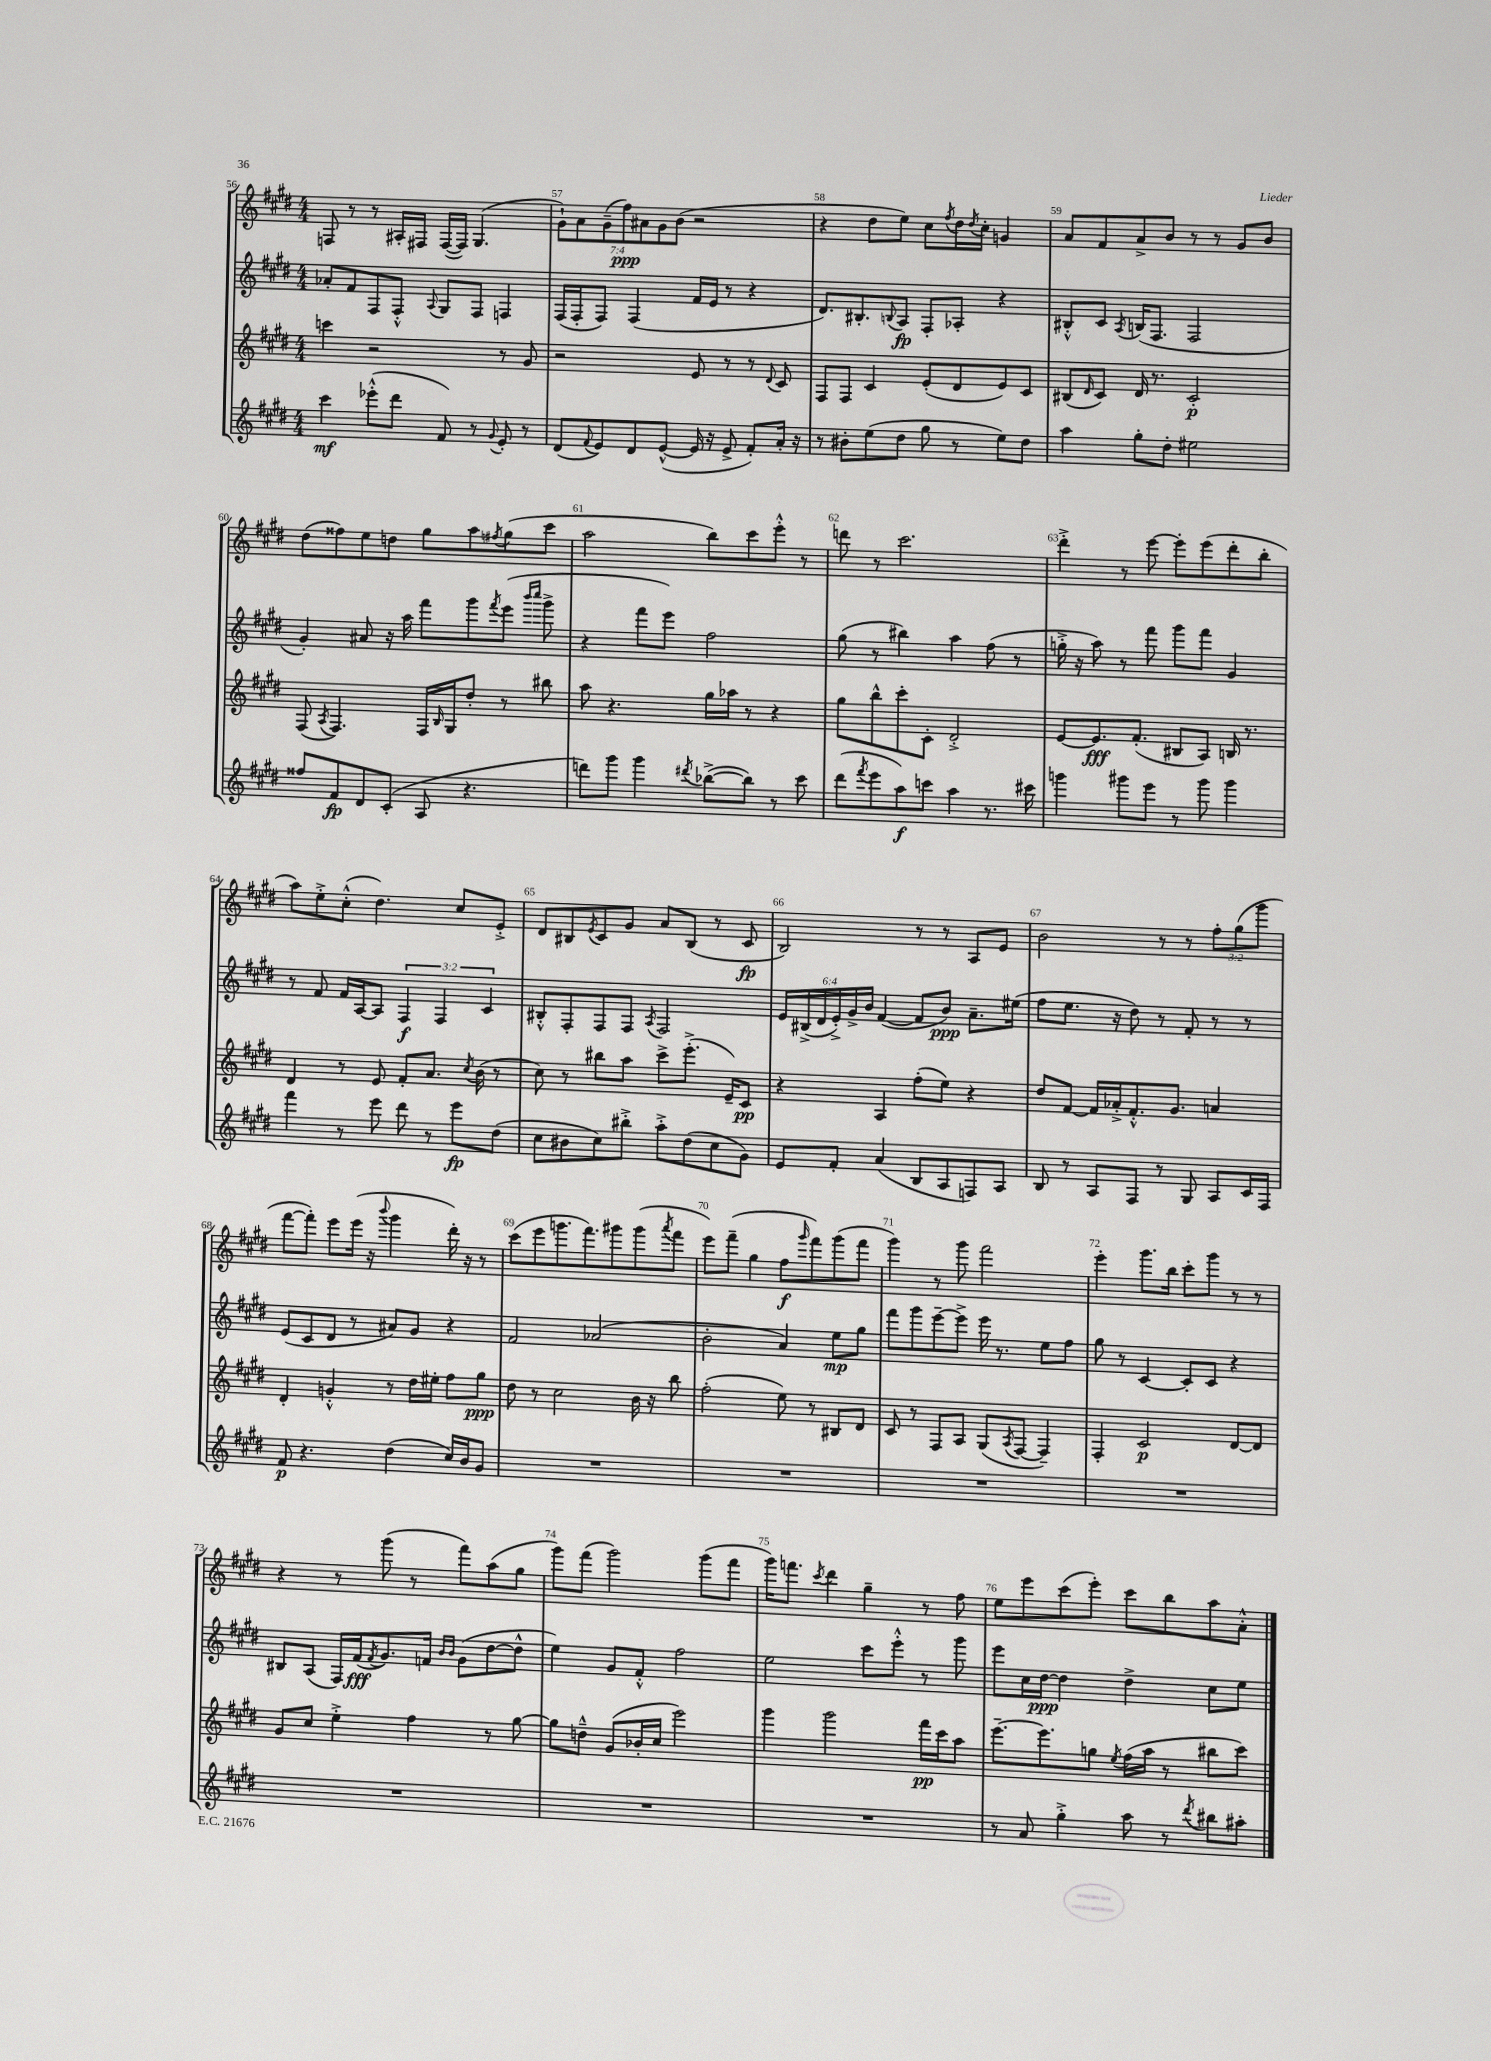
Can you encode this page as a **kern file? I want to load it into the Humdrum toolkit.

**kern	**kern	**kern	**kern
*staff4	*staff3	*staff2	*staff1
*clefG2	*clefG2	*clefG2	*clefG2
*k[f#c#g#d#]	*k[f#c#g#d#]	*k[f#c#g#d#]	*k[f#c#g#d#]
*M4/4	*M4/4	*M4/4	*M4/4
4ccc#	4ccc	8a-'	8F
.	.	8f#	8r
(8eee-'^^	2r	8F#	8r
8ddd#	.	8F#'^^	16A#'
.	.	.	16F#
.	.	8qqA	.
8f#)	.	8G#	([16F#
.	.	.	16F#])
8r	.	8F#	(4.G#
8qqg#	.	.	.
8e'	8r	4F	.
8r	8g#	.	.
=	=	=	=
(8d#	2r	(16F#	14g#`)
.	.	16F#'	.
.	.	.	14a
8qqf#	.	.	.
8e)	.	8F#)	.
.	.	.	(14g#~
.	.	.	14ff#)
8d#	.	(4F#	.
.	.	.	14a#
.	.	.	14g#
([8e^^	.	.	.
.	.	.	(14b
16e]	8e	16f#	2r
16r	.	16e	.
8e^	8r	8r	.
8f#')	8r	4r	.
.	8qqd#	.	.
16a'	8c#	.	.
16r	.	.	.
=	=	=	=
8r	8F#	8.d#)	4r
8b#'	8F#	.	.
.	.	8.B#'	.
(8ee	4c#	.	8dd#
.	.	8qqB	.
8dd#	.	8A	8ee)
8gg#	(8e'	8F#'	8cc#
.	.	.	8qff#
8r	8d#	8A-'	16dd#
.	.	.	8qdd#
.	.	.	16cc#'
8ee)	8e)	4r	4g
8dd#	8c#	.	.
=	=	=	=
4aa	(8B#	8B#'^^	8a
.	16qqd#	.	.
.	8c#)	8c#	8f#
.	.	8qA	.
8gg#'	16d#	(16B	8a^
.	8.r	8.F#	.
8dd#'	.	.	8b
2ee#	2c#'	2F#	8r
.	.	.	8r
.	.	.	8g#
.	.	.	8b
=	=	=	=
8ff##	(8F#	4g#')	(8dd#
.	8qA	.	.
8f#	4.F#)	.	8ff##)
8d#	.	8a#	8ee
(8c#'	.	16r	8dd
.	.	16aa	.
8A	16F#	8fff#	8gg#
.	16qqB	.	.
.	16G#	.	.
4.r	8dd#'	8ggg#	8aa
.	.	8qfff#	8qff#
.	8r	(8eee	(8gg#
.	.	16qqbbb	.
.	.	16qqcccc#	.
.	8bb#	8ggg#^	8ccc#
=	=	=	=
8ddd)	8aa	4r	2aa
8ggg#	4.r	.	.
4ggg#	.	8fff#	.
.	.	8eee)	.
8qddd#	.	.	.
([8bb-^	16gg#	2ff#	8bb)
.	16aa-	.	.
8bb-])	8r	.	8ccc#
8r	4r	.	8eee'^^
8ccc#	.	.	8r
=	=	=	=
(8ddd#	8gg#	(8gg#	8ddd
8qfff#	.	.	.
8eee	8bb^^	8r	8r
8aa)	8ccc#'	4bb#)	2.ccc#
8ccc	8c#'	.	.
4aa	2d#'^	4aa	.
8.r	.	(8ff#	.
.	.	8r	.
16ccc#	.	.	.
=	=	=	=
4ggg	[8e	16gg'^	4ddd#'^
.	.	16r	.
.	8.e]	8aa)	.
8ggg#	.	8r	8r
.	(8.f#'	.	.
8eee	.	8fff#	[8eee
8r	8B#	8ggg#	8eee']
8ggg#	8A)	8fff#	(8eee
4ggg#	16B	4g#	8ddd#'
.	8.r	.	.
.	.	.	8bb'
=	=	=	=
4fff#	4d#	8r	8aa)
.	.	8f#	8ee'^
8r	8r	16f#	(8cc#'^^
.	.	[16A	.
8eee	8e	8A]	4.dd#)
8ddd#	8f#'	6F#	.
8r	8.a	.	.
.	.	6F#	.
8eee	.	.	8cc#
.	8qcc#	.	.
.	(16b	.	.
.	.	6c#	.
(8dd#	8r	.	8e'^
=	=	=	=
8cc#	8cc#)	8B#'^^	8d#
8b#	8r	8F#'	8B#
.	.	.	8qe
8cc#)	8bb#	8F#	8c#
8bb#'^	8aa	8F#	8g#
.	.	8qA	.
8aa'^	8ccc#^	2F#	8a
(8dd#	(8.eee'^	.	(8B#
8cc#	.	.	8r
.	16e~)	.	.
8g#)	8c#	.	8c#
=	=	=	=
8e	4r	24e	2B)
.	.	(24B#^	.
.	.	24d#	.
8f#'	.	24e'^)	.
.	.	24g#^	.
.	.	24b	.
(4a	4A	([4f#	.
8B	(8ff#'	8f#]	8r
8A	8ee)	8b)	8r
8F)	4r	8.a~	8A
8A	.	.	8e
.	.	(16ee#	.
=	=	=	=
8B	8dd#	8ff#	2b
8r	[8f#	8.ee	.
8A	16f#]	.	.
.	16a-'^	16r	.
8F#	8.f#'^^	8dd#)	.
8r	.	8r	8r
.	8.g#	.	.
8G#	.	8f#'	8r
8A	4a	8r	12ff#'
.	.	.	(12gg#
16c#	.	8r	.
.	.	.	12ggg#
16F#	.	.	.
=	=	=	=
8f#	4d#'	(8e	[8fff#
4.r	.	8c#	8fff#'])
.	4g'^^	8d#	8eee
.	.	8r	(16eee
.	.	.	16r
.	.	.	8qqbbb
(4dd#	8r	8a#)	4ggg#
.	16dd#	8g#	.
.	16ee#'	.	.
16cc#)	8ff#	4r	16ddd#')
16b	.	.	16r
8g#	8gg#	.	8r
=	=	=	=
1r	8dd#	2f#	(8ccc#
.	8r	.	8eee
.	2cc#	.	8.ggg
.	.	.	8.fff#)
.	.	(2a-	.
.	.	.	8ggg#
.	16b	.	(8ggg#
.	16r	.	.
.	.	.	8qaaa
.	8bb	.	8fff#
=	=	=	=
1r	(2ff#'	2b'	8eee)
.	.	.	(8fff#~
.	.	.	4gg#
.	8ee)	4a)	8ff#
.	.	.	16qqggg#
.	8r	.	8fff#)
.	8B#	8ee	(8ggg#
.	8d#	8gg#	8fff#
=	=	=	=
1r	8c#	8fff#	4ggg#)
.	8r	8ggg#	.
.	8F#	[8eee~	8r
.	8A	8eee^]	8ggg#
.	(8G#	16eee	2fff#
.	.	8.r	.
.	8qA	.	.
.	[8F#	.	.
.	4F#~])	8ee	.
.	.	8ff#	.
=	=	=	=
1r	4F#'	8gg#	4eee'
.	.	8r	.
.	2c#	[4c#	8.ggg#
.	.	.	16bb
.	.	8c#']	8ccc#'
.	.	8c#	8ggg#
.	[8d#	4r	8r
.	8d#]	.	8r
=	=	=	=
1r	8g#	8B#	4r
.	8cc#	(8A	.
.	4ee'^	16F#)	8r
.	.	(16f#	.
.	.	8qf#	.
.	.	8.g#)	(8ggg#
.	4ff#	.	8r
.	.	16f	.
.	.	16qqb	.
.	.	16qqb	.
.	.	(8g#	8fff#)
.	8r	[8dd#	(8aa
.	[8gg#	8dd#^^]	8gg#
=	=	=	=
1r	8gg#]	4ee)	8ggg#)
.	8dd~^^	.	(8fff#
.	(8g#	8g#	2ggg#)
.	16b-'	8f#'^^	.
.	16cc#	.	.
.	2eee)	2ff#	.
.	.	.	(8ggg#
.	.	.	8fff#
=	=	=	=
1r	4ggg#	2ee	16ggg#)
.	.	.	8.fff
.	.	.	8qccc#
.	2ggg#	.	4ddd#
.	.	8ccc#	4gg#~
.	.	8eee'^^	.
.	16fff#	8r	8r
.	16ccc#	.	.
.	8aa	8ggg#	8ff#
=	=	=	=
8r	[8.eee~	8eee	8ee
8a	.	16cc#	8eee
.	8.eee]	[16dd#	.
4gg#'^	.	4dd#]	(8ccc#
.	8gg	.	8eee')
.	8qee	.	.
8aa	(16ff#	4dd#^	8ccc#
.	16aa	.	.
8r	8r	.	8bb
8qddd#	.	.	.
8bb#	8bb#	8cc#	8aa
8aa#'	8ccc#)	8ee	8a'^^
==	==	==	==
*-	*-	*-	*-
